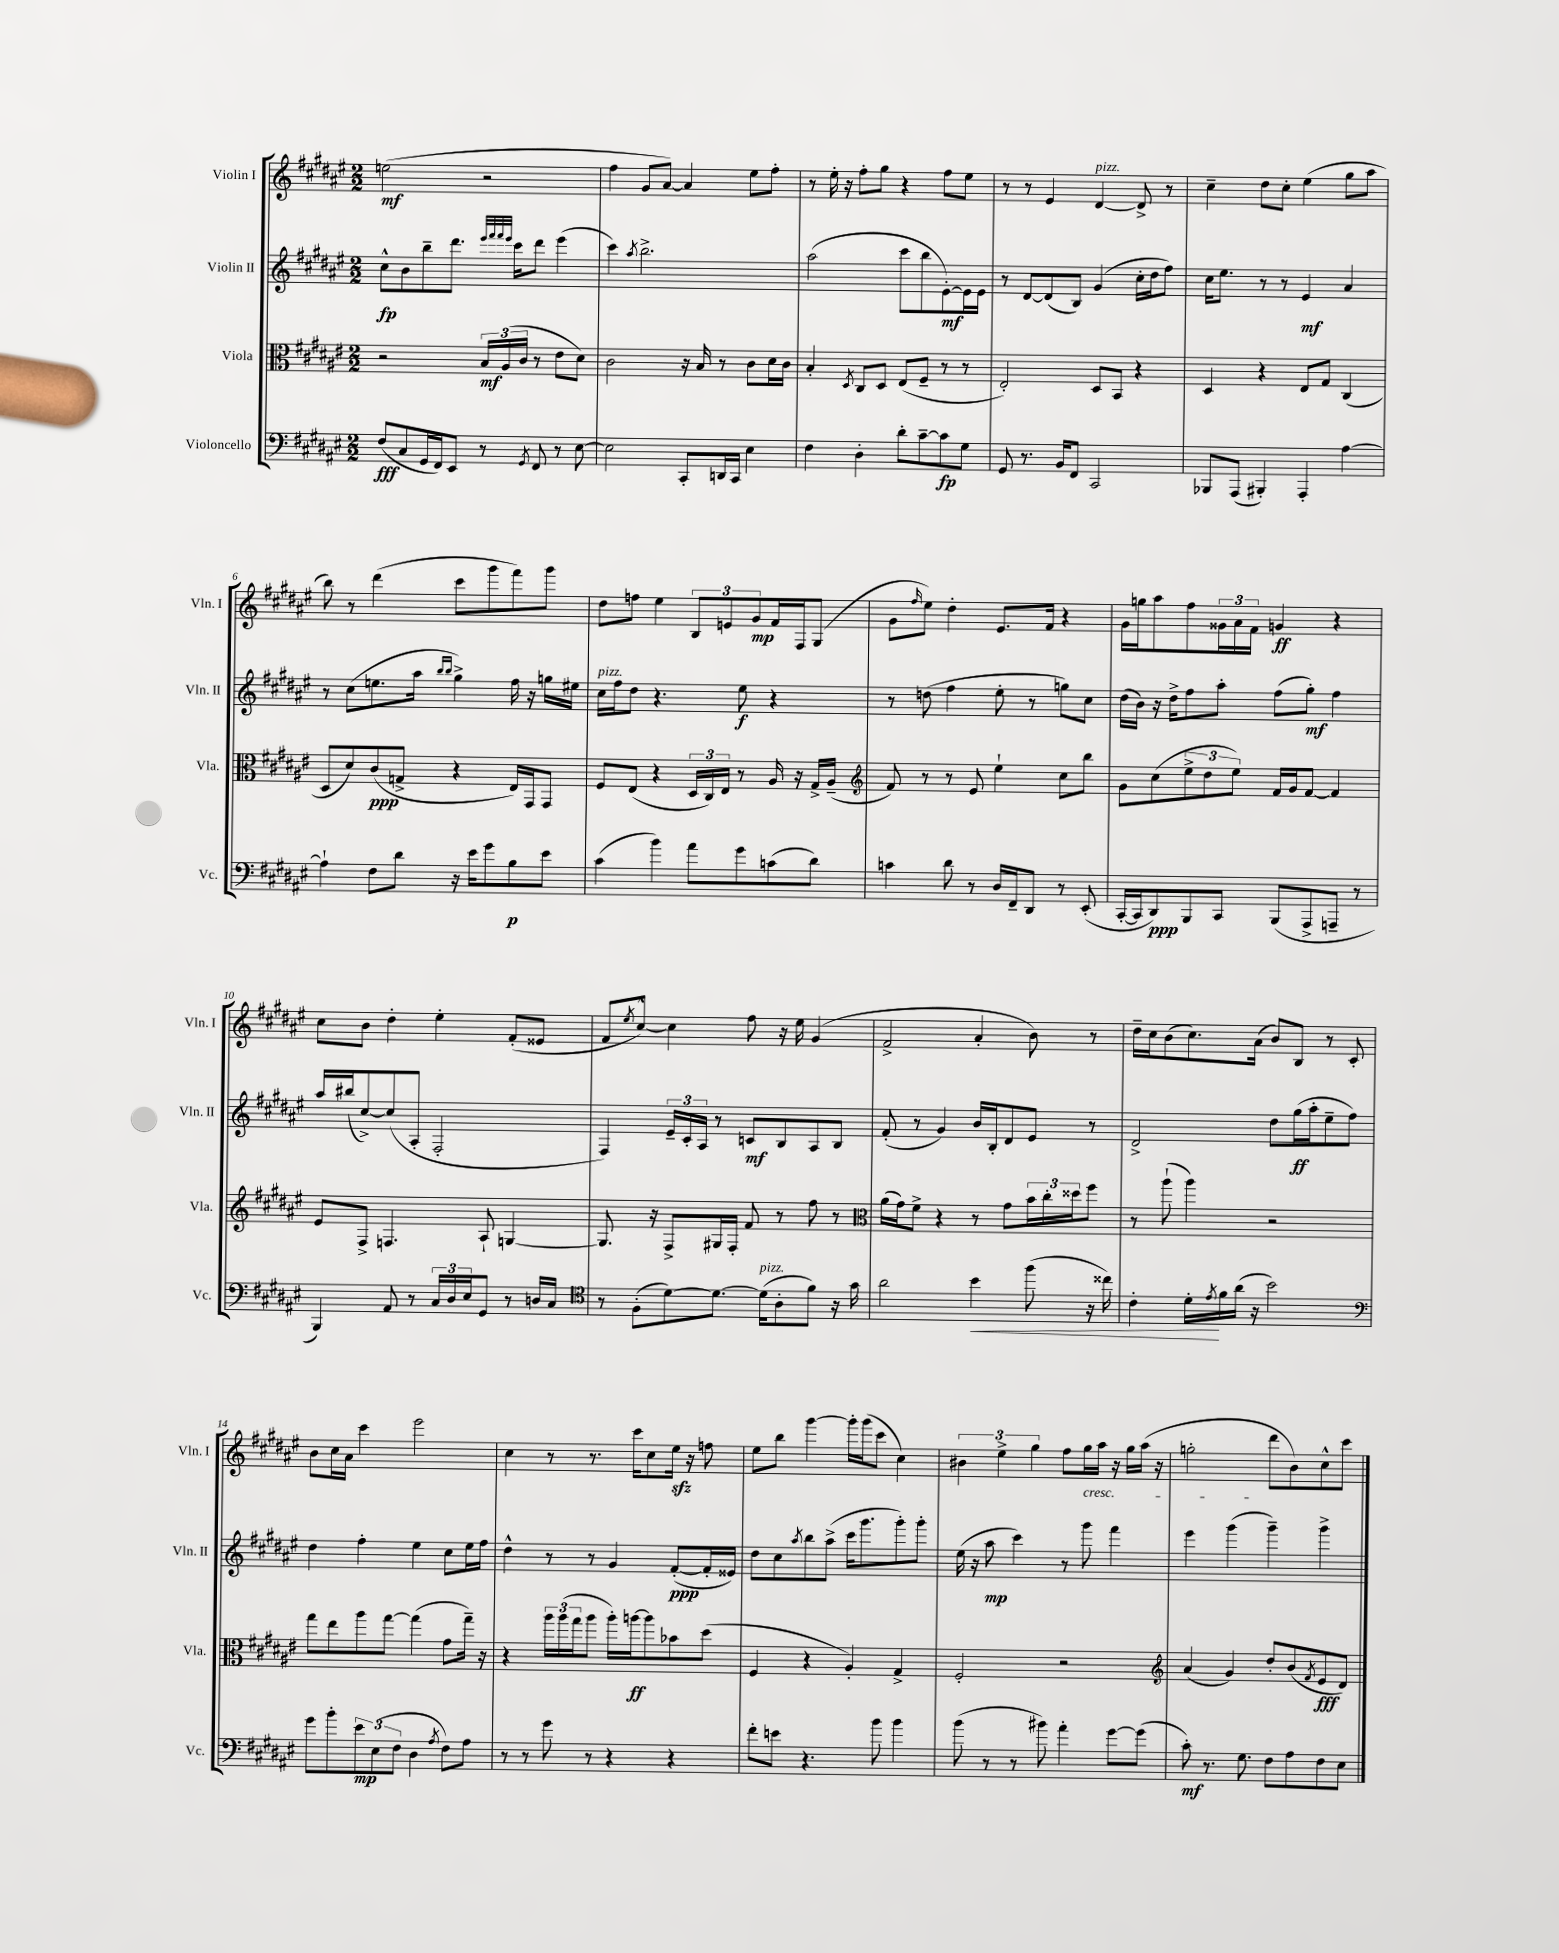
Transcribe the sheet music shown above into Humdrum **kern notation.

**kern	**kern	**kern	**kern
*staff4	*staff3	*staff2	*staff1
*clefF4	*clefC3	*clefG2	*clefG2
*k[f#c#g#d#a#e#]	*k[f#c#g#d#a#e#]	*k[f#c#g#d#a#e#]	*k[f#c#g#d#a#e#]
*M2/2	*M2/2	*M2/2	*M2/2
(8F#	2r	8cc#^^	(2ee
8C#	.	8b	.
16GG#	.	8bb~	.
16FF#)	.	.	.
8EE#	.	8.ddd#	.
8r	24B	.	2r
.	(24A#	.	.
.	.	32qqeee#	.
.	.	32qqfff#	.
.	.	32qqfff#	.
.	.	32qqeee#	.
.	.	16ccc#	.
.	24c#	.	.
8qGG#	.	.	.
8FF#	8r	8ddd#	.
8r	8e#	(4eee#	.
[8E#	8d#)	.	.
=	=	=	=
2E#]	2c#	4ccc#)	4ff#
.	.	8qaa#	.
.	.	2.bb^	8g#
.	.	.	[8a#)
8CC#'	16r	.	4a#]
.	16B	.	.
16DD	8r	.	.
16CC#	.	.	.
4E#	8c#	.	8ee#
.	16d#	.	8ff#'
.	16c#	.	.
=	=	=	=
4F#	4B'	(2aa#	8r
.	.	.	16ee#'
.	.	.	16r
.	8qD#	.	.
4D#'	8C#	.	8ff#'
.	8D#	.	8gg#
8d#'	(8E#	8ccc#	4r
[8c#~	8F#~	8bb	.
8c#]	8r	[8e#')	8ff#
8G#	8r	16e#]	8ee#
.	.	16e#	.
=	=	=	=
8GG#	2E#')	8r	8r
8.r	.	[8d#	8r
.	.	(8d#]	4e#
16BB	.	.	.
8FF#	.	8B)	.
2CC#	8D#	(4g#	[4d#
.	8BB	.	.
.	4r	16cc#'	8d#^]
.	.	16dd#	.
.	.	8ff#)	8r
=	=	=	=
8BBB-	4D#	16cc#	4cc#~
.	.	8.ee#	.
(8AAA#	.	.	.
4BBB#')	4r	8r	8dd#
.	.	8r	8cc#'
4AAA#'	8E#	4e#	(4ee#
.	8G#	.	.
[4A#	(4C#	4a#	8gg#
.	.	.	8aa#
=	=	=	=
4A#`]	8D#	8r	8bb)
.	8d#)	(8cc#	8r
8F#	(8c#	8.ee	(4ddd#
8d#	8G^	.	.
.	.	16aa#	.
.	.	16qqbb	.
.	.	16qqbb	.
16r	4r	4gg#^)	8ccc#
16e#	.	.	.
8g#	.	.	8ggg#
8B	16E#)	16ff#	8fff#)
.	16GG#	16r	.
8e#	8GG#	16gg	8ggg#
.	.	16ee#	.
=	=	=	=
(4c#	8F#	16cc#	8dd#
.	.	16ff#	.
.	(8E#	8dd#	8ff
4b)	4r	4.r	4ee#
8a#	24D#	.	12B
.	24C#)	.	.
.	24E#	.	12e
8g#	8r	8ee#	.
.	.	.	12g#
(8c	16A#	4r	16f#
.	16r	.	16F#
8d#)	16G#^	.	(8G#
.	(16A#~	.	.
=	=	=	=
*	*clefG2	*	*
4c	8f#)	8r	8g#
.	.	.	16qqff#
.	8r	(8dd	8ee#)
8d#	8r	4ff#	4dd#'
8r	8e#	.	.
16D#	4ee#`	8ee#'	8.e#
16FF#~	.	.	.
8DD#	.	8r	.
.	.	.	16f#
8r	8cc#	8gg)	4r
(8EE#'	8bb	8cc#	.
=	=	=	=
[16CC#'	8g#	(16dd#	16g#
16CC#]	.	16b)	16gg
8DD#)	(8cc#	16r	8aa#
.	.	16dd#^	.
8BBB	12ee#^	8ff#	8ff#
.	12dd#	.	.
8CC#	.	8aa#'	24g##
.	12ee#)	.	24a#
.	.	.	24f#
(8BBB	16f#	(8ff#	4g
.	16g#	.	.
8AAA#^	[8f#	8gg#')	.
8AAA~	4f#]	4ff#	4r
8r	.	.	.
=	=	=	=
4BBB)	8e#	16aa#	8cc#
.	.	(16bb#	.
.	8F#^	[8cc#^)	8b
8AA#	4.F	(8cc#]	4dd#'
8r	.	8A#'	.
24C#	.	2F#'	4ee#'
24D#	.	.	.
24E#	.	.	.
8GG#	8A#`	.	.
8r	[4G	.	(8f#'
16D	.	.	8e##
16C#	.	.	.
=	=	=	=
*clefC4	*	*	*
8r	8.G]	4F#)	8f#
.	.	.	8qee#
(8F#'	.	.	[8cc#^^)
.	16r	.	.
[8d#)	8F#^	24e#~	4cc#]
.	.	24c#'	.
.	.	24A#	.
8.d#_	16G#	8r	.
.	16F#'	.	.
.	8f#	8c	8ff#
(16d#]	.	.	.
8A#'	8r	8B	16r
.	.	.	16ee#
8f#)	8ff#	8A#	(4g#
16r	8r	8B	.
16g#	.	.	.
=	=	=	=
*	*clefC3	*	*
2a#	(16a#	(8f#'	2f#^
.	16g#)	.	.
.	8f#^	8r	.
.	4r	4g#)	.
4b	8r	16b	4a#'
.	.	16B'	.
.	8g#	8d#	.
(8ff#	24b	8e#	8b)
.	24cc#'	.	.
.	24dd##	.	.
16r	8ff#	8r	8r
16cc##)	.	.	.
=	=	=	=
4c#'	8r	2d#^	16dd#~
.	.	.	16cc#
.	(8aa#`	.	(8b
16d#'	4aa#)	.	8.cc#)
8qe#	.	.	.
16f#	.	.	.
(16a#	.	.	.
16r	.	.	(16a#
2b)	2r	8dd#	8b)
.	.	(16gg#	8B
.	.	16aa#'	.
.	.	8ee#~	8r
.	.	8ff#)	8c#'
=	=	=	=
*clefF4	*	*	*
8g#	8gg#	4dd#	8b
8b'	8ee#	.	16cc#
.	.	.	16a#
12e#	8aa#	4ff#'	4ccc#
(12E#	.	.	.
.	[8gg#	.	.
12F#	.	.	.
4D#	(4gg#]	4ee#	2eee#
8qA#	.	.	.
8F#)	8g#	8cc#	.
8A#	16gg#~)	16ee#	.
.	16r	16ff#	.
=	=	=	=
8r	4r	4dd#^^	4cc#
8r	.	.	.
8g#	24aa#	8r	8r
.	(24aa#	.	.
.	24gg#	.	.
8r	8aa#	8r	8.r
4r	16aa#')	4g#	.
.	[16aa	.	16ccc#
.	8aa]	.	8cc#
4r	8b-	([8f#'	16ee#
.	.	.	16r
.	(8dd#	16f#']	8ff
.	.	16e##)	.
=	=	=	=
8f#'	4F#	8dd#	8ee#
8e	.	8cc#	8bb
.	.	8qaa#	.
4.r	4r	8bb	[4ggg#
.	.	(8aa#^	.
.	4A#')	16ccc#	16ggg#']
.	.	8.ggg#	(16ggg#
8b	.	.	8ccc#
4b	4G#^	8ggg#')	4cc#)
.	.	8ggg#'	.
=	=	=	=
(8b	2F#'	(16ee#	6b#
.	.	16r	.
8r	.	8aa#	.
.	.	.	6ee#^
8r	.	4ccc#)	.
.	.	.	6gg#
8b#)	.	.	.
4a#'	2r	8r	8ff#
.	.	8ggg#	16gg#
.	.	.	16aa#
[8g#	.	4fff#	16r
.	.	.	16gg#
(8g#]	.	.	(16aa#
.	.	.	16r
=	=	=	=
*	*clefG2	*	*
8c#')	(4a#	4eee#	2gg'
8.r	.	.	.
.	4g#)	(4ggg#	.
8.G#	.	.	.
8F#	8dd#'	4ggg#~)	8ddd#
8A#	(8b	.	8b)
.	8qf#	.	.
8F#	8e#	4ggg#^	8cc#^^
8E#	8d#)	.	8ccc#
==	==	==	==
*-	*-	*-	*-
